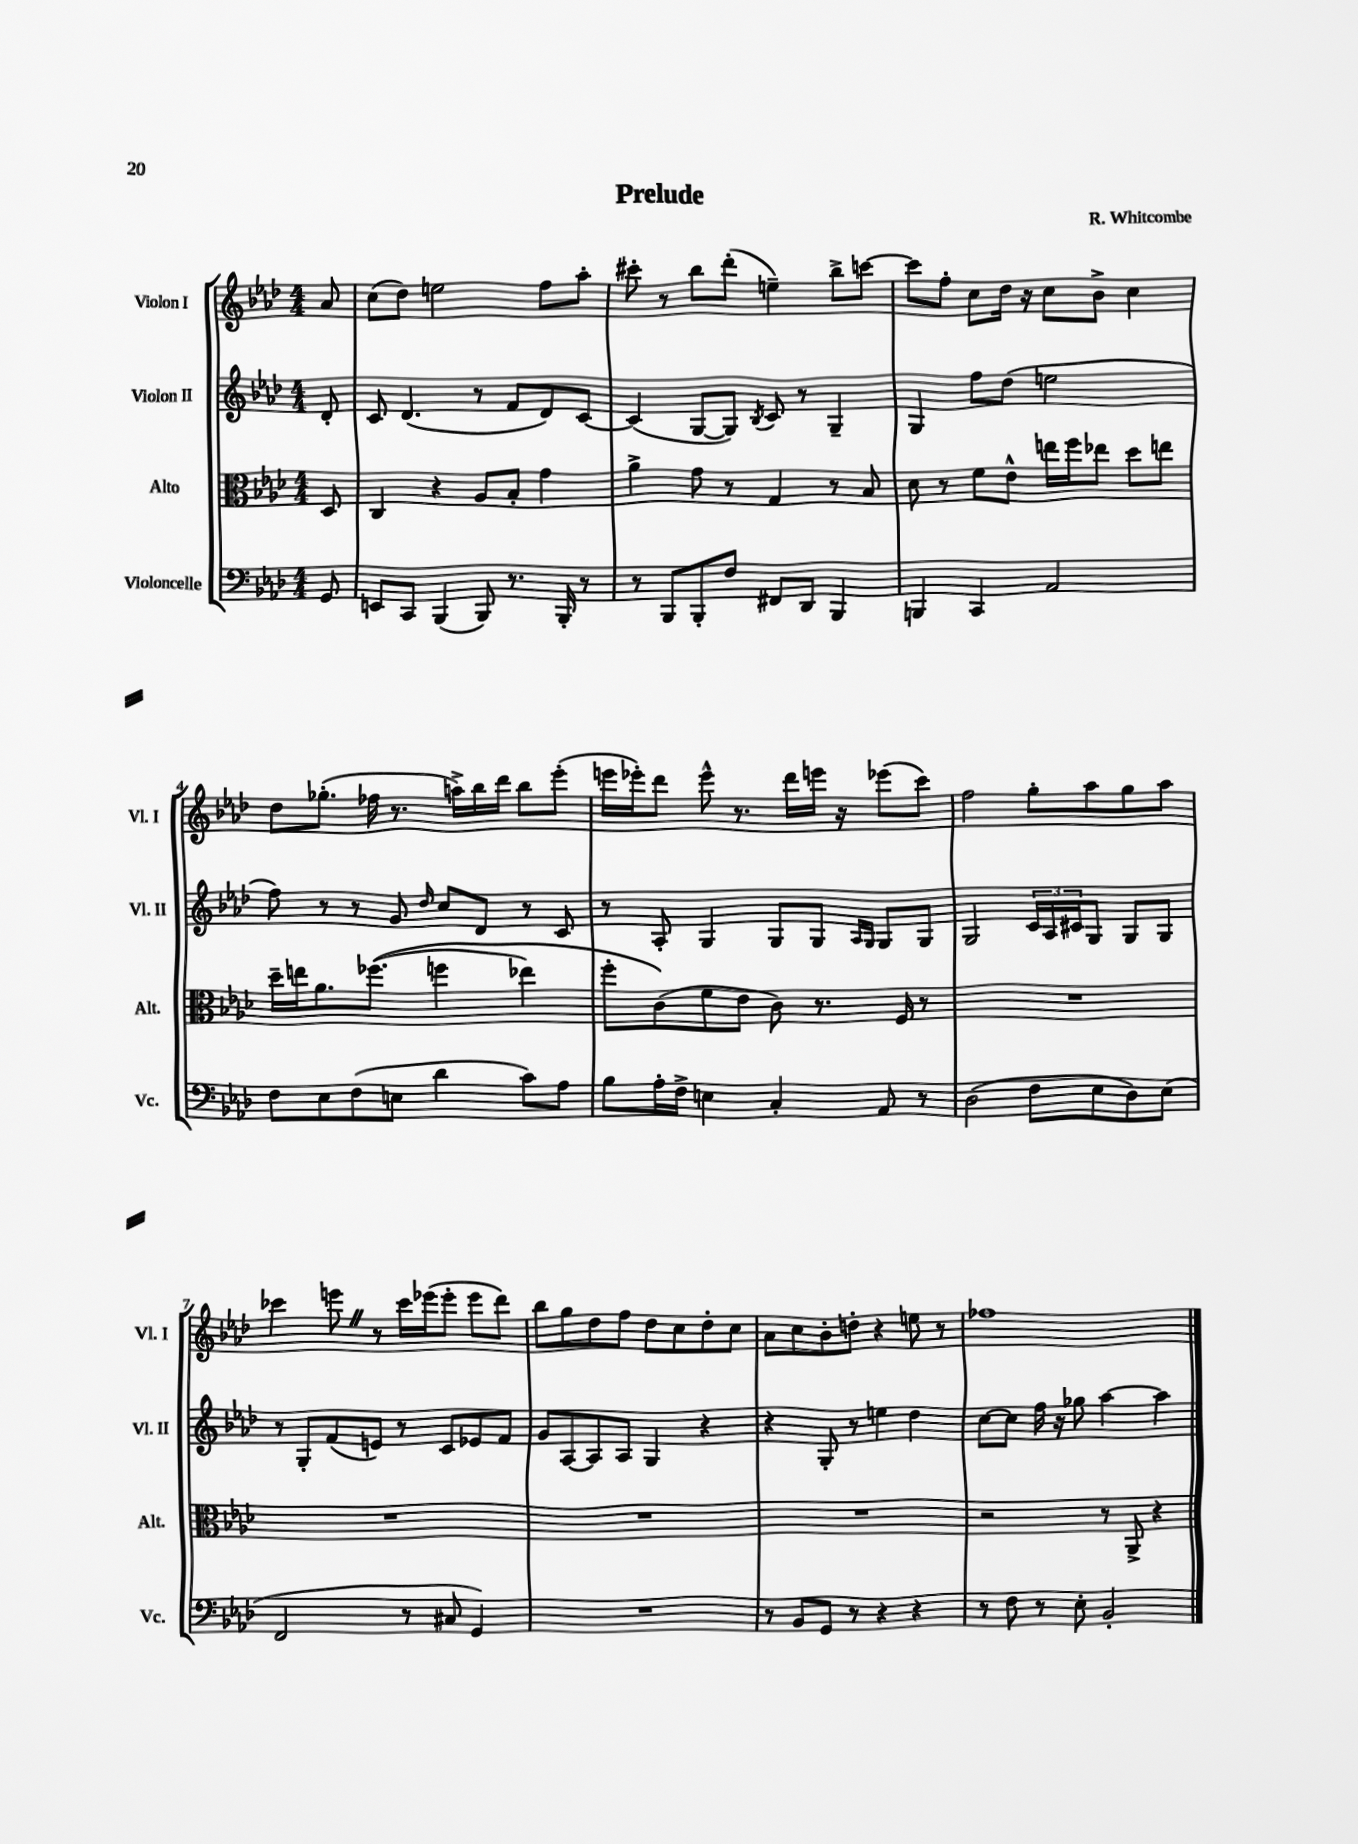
\header { title = "Prelude" composer = "R. Whitcombe" }
<<
\new StaffGroup <<
\new Staff = "s0" \with { instrumentName = "Violon I" shortInstrumentName = "Vl. I" } {
    \clef treble \key aes \major \numericTimeSignature \time 4/4 \partial 8
    aes'8 |
    c''8( des''8) e''2 f''8 aes''8-. |
    cis'''8-. r8 bes''8 des'''8-.( e''4--) bes''8-> c'''8~ |
    c'''8 f''8-. c''8 des''16 r16 c''8 bes'8-> c''4 |
    des''8 ges''8.-.( fes''16 r8. a''16->) bes''16 des'''16 bes''8 ees'''8-.( |
    e'''16 ees'''16-.) des'''8 ees'''8-^ r8. des'''16 e'''16 r16 ees'''8( c'''8) |
    f''2 g''8-. aes''8 g''8 aes''8 |
    ces'''4 e'''8 \once \override BreathingSign.text = \markup { \musicglyph "scripts.caesura.straight" } \breathe r8 ces'''16 ees'''16( ees'''8-. ees'''8 des'''8) |
    bes''8 g''8 des''8 f''8 des''8 c''8 des''8-. c''8 |
    aes'8 c''8 bes'8-. d''8-. r4 e''8 r8 |
    fes''1 \bar "|." |
}
\new Staff = "s1" \with { instrumentName = "Violon II" shortInstrumentName = "Vl. II" } {
    \clef treble \key aes \major \numericTimeSignature \time 4/4 \partial 8
    des'8-. |
    c'8 des'4.( r8 f'8 des'8) c'8~ |
    c'4( g8~ g8) \acciaccatura { bes8 } c'8 r8 g4-- |
    g4 f''8 des''8( e''2 |
    f''8) r8 r8 g'8 \grace { des''16 } c''8 des'8 r8 c'8 |
    r8 aes8-. g4 g8 g8 \grace { aes16 g16 } g8 g8 |
    g2 \tuplet 3/2 { c'16 aes16 cis'16 } g8 g8 g8 |
    r8 g8-. f'8( e'8) r8 c'8 ees'8 f'8 |
    g'8 aes8~ aes8 aes8 g4 r4 |
    r4 g8-. r8 e''4 des''4 |
    c''8~ c''8 f''16 r16 ges''8 aes''4~ aes''4 \bar "|." |
}
\new Staff = "s2" \with { instrumentName = "Alto" shortInstrumentName = "Alt." } {
    \clef alto \key aes \major \numericTimeSignature \time 4/4 \partial 8
    des8 |
    c4 r4 aes8 bes8-. g'4 |
    aes'4-> g'8 r8 g4 r8 bes8 |
    des'8 r8 f'8 ees'8-^ e''16 f''16 ees''8 des''8 e''8 |
    des''16-- e''16 aes'8. fes''8.(\( f''4 ees''4) |
    f''8-. c'8(\) f'8 ees'8 c'8) r8. f16 r8 |
    R1 |
    R1 |
    R1 |
    R1 |
    r2 r8 aes,8-> r4 \bar "|." |
}
\new Staff = "s3" \with { instrumentName = "Violoncelle" shortInstrumentName = "Vc." } {
    \clef bass \key aes \major \numericTimeSignature \time 4/4 \partial 8
    g,8 |
    e,8 c,8 bes,,4( bes,,8) r8. bes,,16-. r8 |
    r8 bes,,8 bes,,8-. f8 fis,8 des,8 bes,,4 |
    b,,4 c,4 aes,2 |
    f8 ees8 f8( e8 des'4 c'8) aes8 |
    bes8 aes16-. f16-> e4 c4-. aes,8 r8 |
    des2( f8 ees8 des8) ees8( |
    f,2 r8 cis8 g,4) |
    R1 |
    r8 bes,8 g,8 r8 r4 r4 |
    r8 f8 r8 ees8-. bes,2-. \bar "|." |
}
>>
>>
